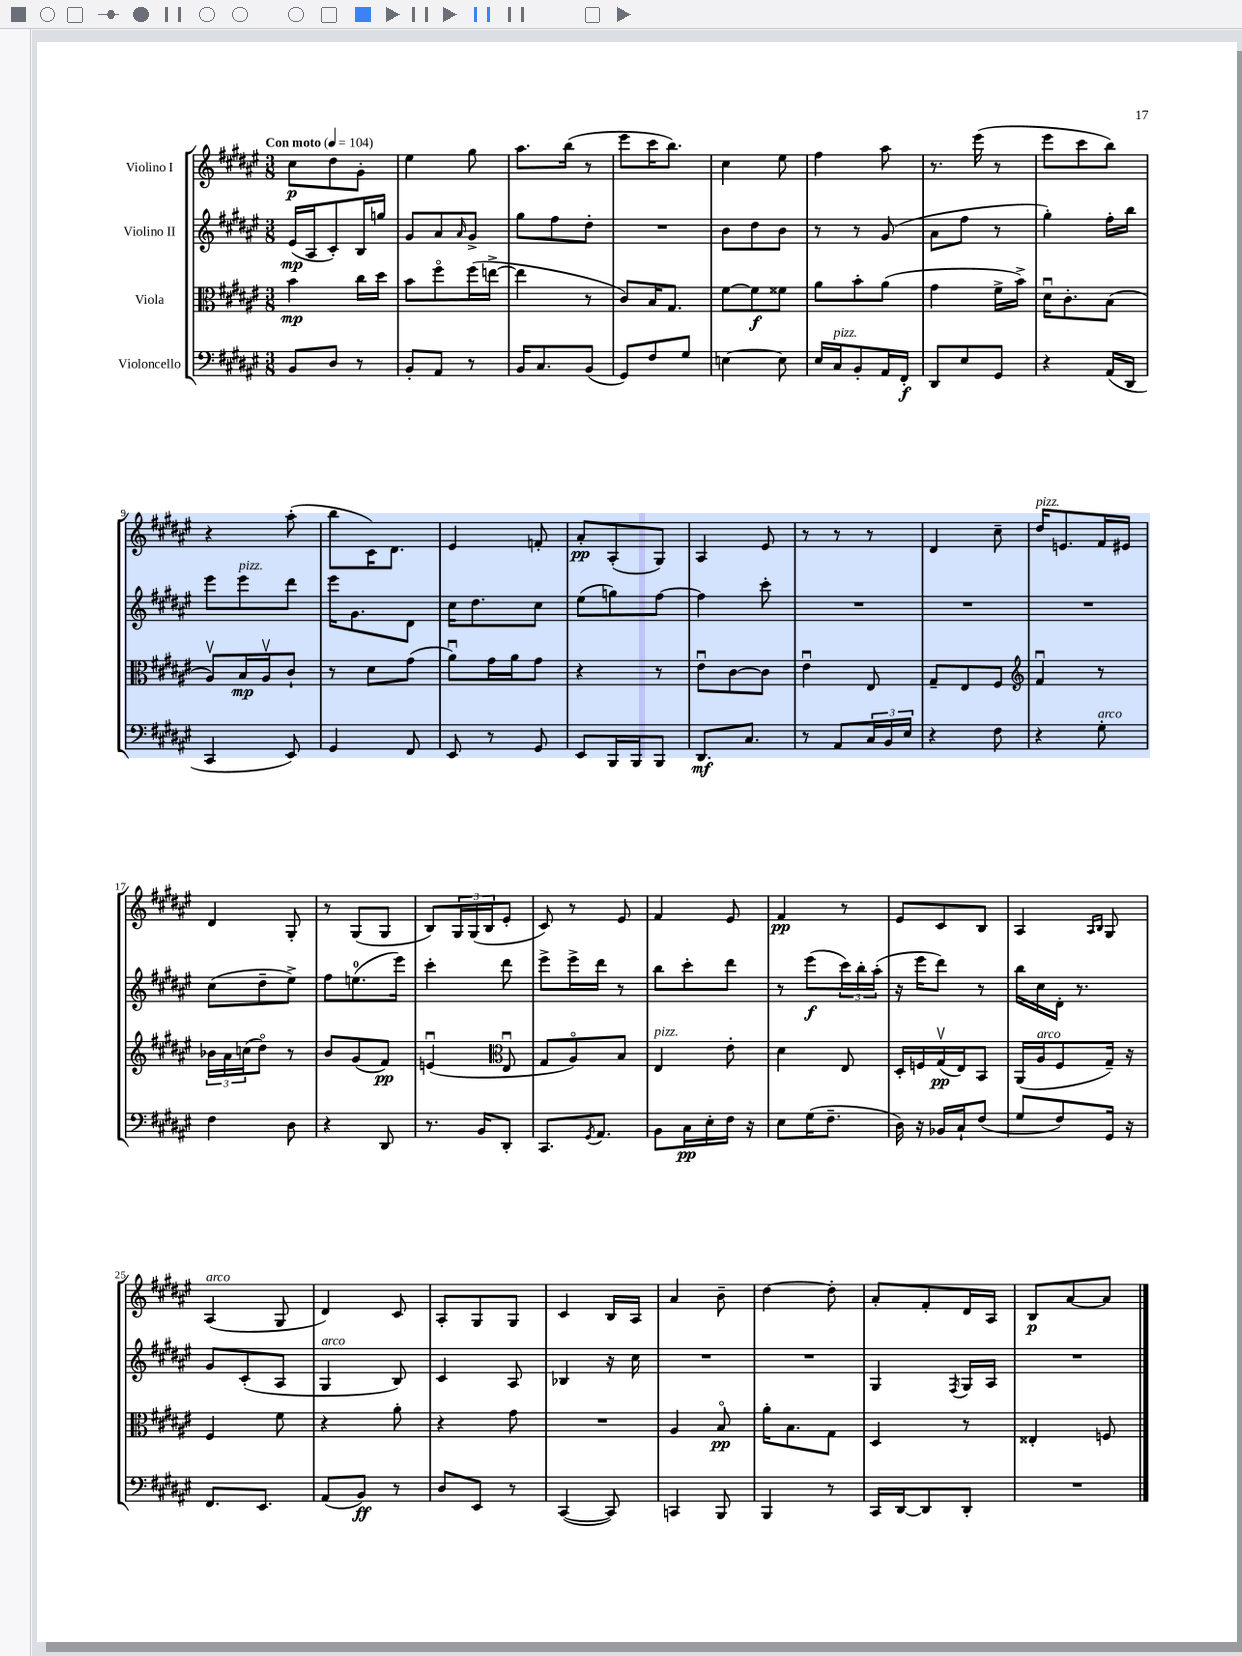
<<
\new StaffGroup <<
\new Staff = "s0" \with { instrumentName = "Violino I" } {
    \clef treble \key fis \major \numericTimeSignature \time 3/8 \tempo "Con moto" 4 = 104
    cis''8\p dis''8 gis'8-. |
    eis''4 gis''8 |
    ais''8. b''16( r8 |
    eis'''8 cis'''16 b''8.) |
    cis''4 eis''8 |
    fis''4 ais''8 |
    r8. eis'''16( r8 |
    eis'''8 cis'''8 b''8) |
    r4 ais''8-.( |
    b''8 cis'16) dis'8. |
    eis'4 f'8-. |
    ais'8-.\pp ais8-.( gis8) |
    ais4 eis'8 |
    r8 r8 r8 |
    dis'4 cis''8-- |
    dis''16^\markup { \italic "pizz." } e'8. fis'16 eis'16 |
    dis'4 gis8-. |
    r8 gis8( gis8 |
    b8) \tuplet 3/2 { gis16 gis16( b16 } eis'8-. |
    cis'8) r8 eis'8 |
    fis'4 eis'8 |
    fis'4\pp r8 |
    eis'8 cis'8 b8 |
    ais4 \grace { ais16 b16 } gis8 |
    ais4^\markup { \italic "arco" }( gis8 |
    dis'4) cis'8 |
    ais8-. gis8 gis8 |
    cis'4 b16 ais16 |
    ais'4 b'8-- |
    dis''4~ dis''8-. |
    ais'8-. fis'8-. dis'16 ais16 |
    b8\p ais'8~ ais'8 \bar "|." |
}
\new Staff = "s1" \with { instrumentName = "Violino II" } {
    \clef treble \key fis \major \numericTimeSignature \time 3/8
    eis'16\mp( ais16 cis'8-.) b16 g''16 |
    gis'8 ais'8 \grace { ais'16 } gis'8-> |
    gis''8 fis''8 dis''8-. |
    R4. |
    b'8 dis''8 b'8 |
    r8 r8 gis'8( |
    ais'8 fis''8 r8 |
    gis''4-.) fis''16-. b''16 |
    eis'''8 eis'''8^\markup { \italic "pizz." } dis'''8 |
    eis'''16 gis'8. dis'8 |
    cis''16 dis''8. cis''8 |
    eis''8( g''8) fis''8~ |
    fis''4 cis'''8-. |
    R4. |
    R4. |
    R4. |
    cis''8( dis''8-- eis''8->) |
    fis''8 e''8.-0( eis'''16) |
    cis'''4-. dis'''8 |
    eis'''8-> eis'''16-> dis'''16 r8 |
    b''8 cis'''8-. dis'''8 |
    r8 eis'''8\f( \tuplet 3/2 { cis'''16) b''16-. ais''16-.( } |
    r16 eis'''16 dis'''8) r8 |
    b''16 cis''16 dis'16-. r8. |
    gis'8 cis'8-.( ais8 |
    gis4^\markup { \italic "arco" } b8) |
    cis'4 ais8 |
    bes4 r16 cis''16 |
    R4. |
    R4. |
    gis4 \acciaccatura { fis8 } gis16 ais16 |
    R4. \bar "|." |
}
\new Staff = "s2" \with { instrumentName = "Viola" } {
    \clef alto \key fis \major \numericTimeSignature \time 3/8
    b'4\mp cis''16 dis''16 |
    b'8 fis''8\flageolet fis''16( e''16~-> |
    e''4 r8 |
    cis'8) b16 gis8. |
    fis'8~ fis'8\f fisis'8 |
    ais'8 b'8-. ais'8( |
    gis'4 fis'16-> b'16->) |
    dis'16\downbow cis'8.-. b8( |
    ais8\upbow) b16\mp ais16\upbow cis'8-! |
    r8 dis'8 gis'8( |
    ais'8\downbow) gis'16 ais'16 gis'8 |
    r4 r8 |
    eis'8\downbow cis'8~ cis'8 |
    eis'4\downbow eis8 |
    gis8-- eis8 fis8 |
    \clef treble fis'4\downbow r8 |
    \tuplet 3/2 { bes'16 ais'16 c''16( } dis''8\flageolet) r8 |
    b'8 gis'8( fis'8\pp) |
    e'4\downbow( \clef alto eis8\downbow |
    gis8 ais8\flageolet) b8 |
    eis4^\markup { \italic "pizz." } eis'8-. |
    dis'4 eis8 |
    dis16-. f16 gis16\upbow\pp( eis16) b,8 |
    ais,16( ais16^\markup { \italic "arco" } fis8 gis16--) r16 |
    fis4 fis'8 |
    r4 ais'8-. |
    r4 gis'8 |
    R4. |
    ais4 b8\flageolet\pp |
    ais'16-. b8. gis8 |
    dis4 r8 |
    eisis4-. f8 \bar "|." |
}
\new Staff = "s3" \with { instrumentName = "Violoncello" } {
    \clef bass \key fis \major \numericTimeSignature \time 3/8
    b,8 dis8 r8 |
    b,8-. ais,8 r8 |
    b,16 cis8. b,8( |
    gis,8) fis8 gis8 |
    e4~ e8 |
    eis16 cis16^\markup { \italic "pizz." } b,8-. ais,16 fis,16-.\f |
    dis,8 eis8 gis,8 |
    r4 ais,16( dis,16 |
    cis,4 eis,8) |
    gis,4 fis,8 |
    eis,8 r8 gis,8 |
    eis,8 b,,16 b,,16 b,,8 |
    dis,8.\mf cis8. |
    r8 ais,8 \tuplet 3/2 { cis16 b,16 eis16 } |
    r4 fis8 |
    r4 gis8-.^\markup { \italic "arco" } |
    fis4 dis8 |
    r4 dis,8 |
    r8. b,16 dis,8-. |
    cis,8. \acciaccatura { gis,8 } ais,8. |
    b,8 cis16\pp eis16-. fis16 r16 |
    eis8 gis16( fis8.-- |
    dis16) r16 bes,16 cis16-! fis8( |
    gis8 fis8) gis,16 r16 |
    fis,8. eis,8. |
    ais,8( b,8\ff) r8 |
    dis8 eis,8 r8 |
    cis,4~( cis,8) |
    c,4 b,,8 |
    b,,4 r8 |
    cis,16 dis,16~ dis,8 dis,8-. |
    R4. \bar "|." |
}
>>
>>
